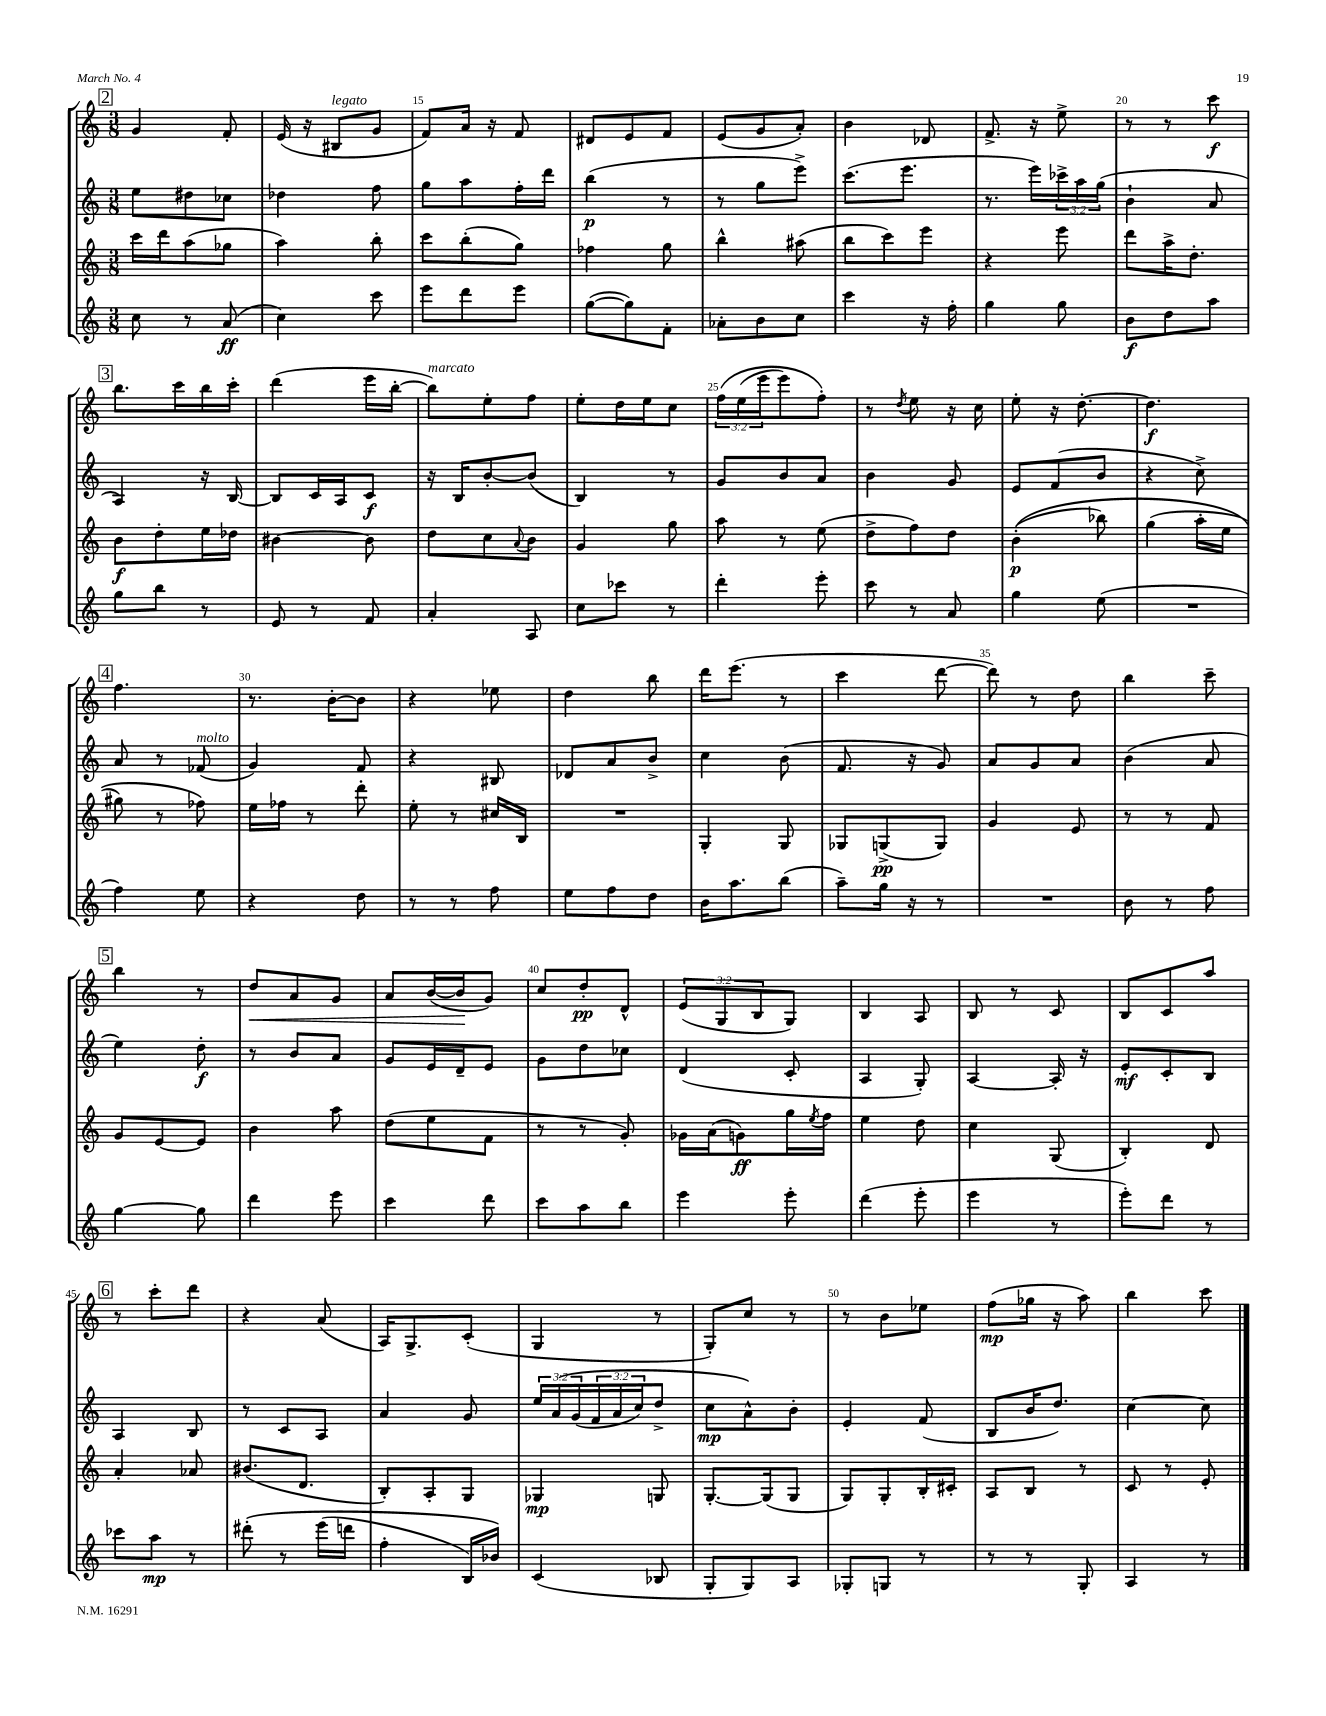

**kern	**kern	**kern	**kern
*staff4	*staff3	*staff2	*staff1
*clefG2	*clefG2	*clefG2	*clefG2
*k[]	*k[]	*k[]	*k[]
*M3/8	*M3/8	*M3/8	*M3/8
8cc	16ccc	8ee	4g
.	16ddd	.	.
8r	(8aa	8dd#	.
(8a	8gg-	8cc-	8f'
=	=	=	=
4cc)	4aa)	4dd-	(16e
.	.	.	16r
.	.	.	8B#
8ccc	8bb'	8ff	8g
=	=	=	=
8eee	8ccc	8gg	8f)
8ddd	(8bb'	8aa	16a
.	.	.	16r
8eee	8gg)	16ff'	8f
.	.	16ddd	.
=	=	=	=
([8gg	4ff-	(4bb	8d#
8gg])	.	.	8e
8f'	8gg	8r	8f
=	=	=	=
8a-'	4bb^^	8r	(8e
8b	.	8gg	8g
8cc	(8aa#	8eee^)	8a')
=	=	=	=
4ccc	8bb	(8.ccc	4b
.	8ccc)	.	.
.	.	8.eee	.
16r	8eee	.	8d-
16ff'	.	.	.
=	=	=	=
4gg	4r	8.r	8.f^
.	.	16eee)	16r
8gg	8eee	24ccc-^	8ee^
.	.	24aa	.
.	.	(24gg	.
=	=	=	=
8b	8ddd	4b`	8r
8dd	16aa^	.	8r
.	8.dd'	.	.
8aa	.	8a	8ccc
=	=	=	=
8gg	8b	4A)	8.bb
8bb	8dd'	.	.
.	.	.	16ccc
8r	16ee	16r	16bb
.	16dd-	[16B	16ccc'
=	=	=	=
8e	[4b#	8B]	(4ddd
8r	.	16c	.
.	.	16A	.
8f	8b#]	8c	16eee
.	.	.	[16bb'
=	=	=	=
4a'	8dd	16r	8bb])
.	.	16B	.
.	8cc	[8b'	8ee'
.	8qqa	.	.
8A	8b	(8b]	8ff
=	=	=	=
8cc	4g	4B)	8ee'
8ccc-	.	.	16dd
.	.	.	16ee
8r	8gg	8r	8cc
=	=	=	=
4ddd'	8aa	8g	&(24ff
.	.	.	(24ee
.	.	.	24eee
.	8r	8b	8eee)
8eee'	(8ee	8a	8ff'&)
=	=	=	=
8ccc	8dd^	4b	8r
.	.	.	8qdd
8r	8ff)	.	8ee
8a	8dd	8g	16r
.	.	.	16cc
=	=	=	=
4gg	&((4b'	8e	8ee'
.	.	(8f	16r
.	.	.	[8.dd'
(8ee	8bb-)	8b	.
=	=	=	=
4.r	(4gg	4r	4.dd]
.	16aa'	8cc^)	.
.	16ee	.	.
=	=	=	=
4ff)	8gg#)	8a	4.ff
.	8r	8r	.
8ee	8ff-&)	(8f-	.
=	=	=	=
4r	16ee	4g)	8.r
.	16ff-	.	.
.	8r	.	.
.	.	.	[16b'
8dd	8ddd'	8f	8b]
=	=	=	=
8r	8ee'	4r	4r
8r	8r	.	.
8ff	16cc#	8B#	8ee-
.	16B	.	.
=	=	=	=
8ee	4.r	8d-	4dd
8ff	.	8a	.
8dd	.	8b^	8bb
=	=	=	=
16b	4G'	4cc	16ddd
8.aa	.	.	(8.eee
(8bb	8G	(8b	8r
=	=	=	=
8aa~)	8G-	8.f	4ccc
16gg	(8G^	.	.
16r	.	16r	.
8r	8G)	8g)	[8ddd
=	=	=	=
4.r	4g	8a	8ddd])
.	.	8g	8r
.	8e	8a	8dd
=	=	=	=
8b	8r	(4b	4bb
8r	8r	.	.
8ff	8f	8a	8ccc~
=	=	=	=
[4gg	8g	4ee)	4bb
.	[8e	.	.
8gg]	8e]	8dd'	8r
=	=	=	=
4ddd	4b	8r	8dd
.	.	8b	8a
8eee	8aa	8a	8g
=	=	=	=
4ccc	(8dd	8g	8a
.	8ee	16e	([16b
.	.	16d~	16b]
8ddd	8f	8e	8g)
=	=	=	=
8ccc	8r	8g	8cc
8aa	8r	8dd	8dd'
8bb	8g')	8cc-	8d^^
=	=	=	=
4eee	16g-	(4d	(12e
.	(16a	.	.
.	.	.	12G
.	8g)	.	.
.	.	.	12B
8eee'	16gg	8c'	8G)
.	8qee	.	.
.	16ff	.	.
=	=	=	=
(4ddd	4ee	4A	4B
8eee'	8dd	8G')	8A
=	=	=	=
4eee	4cc	[4A	8B
.	.	.	8r
8r	(8G	16A']	8c
.	.	16r	.
=	=	=	=
8eee')	4B')	8e'	8B
8ddd	.	8c'	8c
8r	8d	8B	8aa
=	=	=	=
8ccc-	4a'	4A	8r
8aa	.	.	8ccc'
8r	8a-	8B	8ddd
=	=	=	=
&(8ddd#'	(8.b#	8r	4r
8r	.	8c	.
.	8.d	.	.
(16eee	.	8A	(8a
16ddd	.	.	.
=	=	=	=
4ff'	8B')	4a	16A)
.	.	.	8.G^
.	8A'	.	.
16B)	8G	8g	(8c'
16b-&)	.	.	.
=	=	=	=
(4c	4G-	24ee	4G
.	.	&(24a	.
.	.	(24g	.
.	.	24f	.
.	.	24a	.
.	.	24cc)	.
8B-	8G	8dd^	8r
=	=	=	=
8G'	[8.G'	8cc	8G')
8G)	.	8a^^&)	8cc
.	(16G]	.	.
8A	8G	8b'	8r
=	=	=	=
8G-'	8G)	4e'	8r
8G	8G'	.	8b
8r	16B'	(8f	8ee-
.	16c#'	.	.
=	=	=	=
8r	8A	8B	(8ff
8r	8B	16b	16gg-
.	.	8.dd)	16r
8G'	8r	.	8aa)
=	=	=	=
4A	8c	[4cc	4bb
.	8r	.	.
8r	8e'	8cc]	8ccc
==	==	==	==
*-	*-	*-	*-
